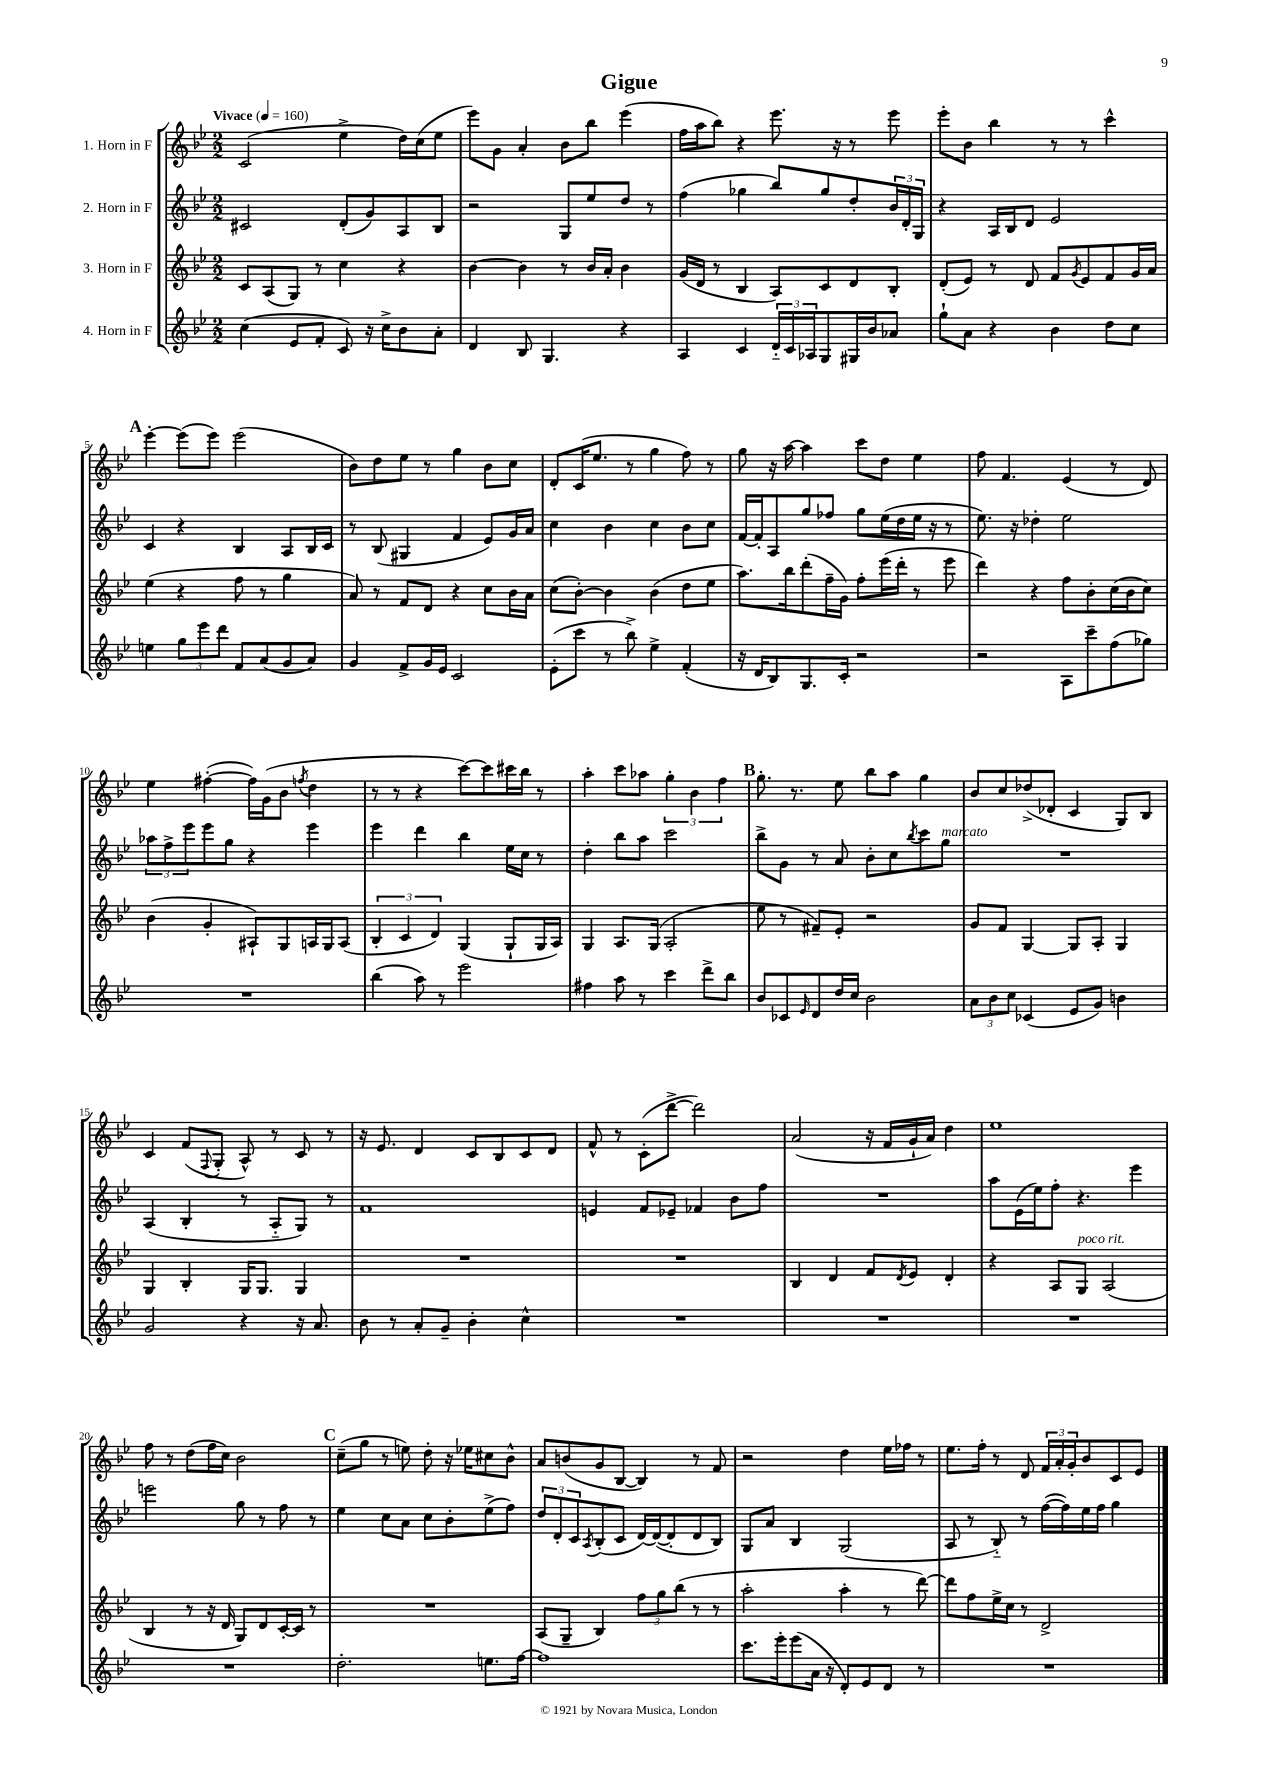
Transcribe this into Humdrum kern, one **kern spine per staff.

**kern	**kern	**kern	**kern
*part4	*part3	*part2	*part1
*staff4	*staff3	*staff2	*staff1
*I"4. Horn in F	*I"3. Horn in F	*I"2. Horn in F	*I"1. Horn in F
*clefG2	*clefG2	*clefG2	*clefG2
*k[b-e-]	*k[b-e-]	*k[b-e-]	*k[b-e-]
*M2/2	*M2/2	*M2/2	*M2/2
*MM160	*MM160	*MM160	*MM160
=1	=1	=1	=1
!	!	!	!LO:TX:a:B:t=Vivace
(4cc\	8c/L	2c#X/	(2c/
.	(8A/	.	.
8e-/L	8G/J)	.	.
8f'/J	8r	.	.
8c/)	4cc\	(8d'/L	4ee-^\
16r	.	8g/)	.
16cc^\KL	.	.	.
8b-\	4r	8A/	16dd\LL)
.	.	.	(16cc\J
8a'\J	.	8B-/J	8ee-\J
=2	=2	=2	=2
4d/	[4b-\	2r	8eee-\L)
.	.	.	8g\J
8B-/	4b-\]	.	4a'/
4.G/	.	.	.
.	8r	8G/L	8b-\L
.	16b-/LL	8ee-/	8bb-\J
.	16a'/JJ	.	.
4r	4b-\	8dd/J	(4eee-\
.	.	8r	.
=3	=3	=3	=3
4A/	(16g/LL	(4ff\	16ff\LL
.	16d/JJ	.	16aa\J
.	8r	.	8bb-\J)
4c/	4B-/	4gg-X\	4r
24d/LL	8A/L)	8bb-/L)	8.eee-\
24c/	.	.	.
24A-X/J	.	.	.
8G/	8c/	8gg-/	.
.	.	.	16r
16G#X/L	8d/	8dd'/	8r
16b-/J	.	.	.
8a-X/J	8B-'/J	24b-/L	8eee-\
.	.	24d'/	.
.	.	24G/JJ	.
=4	=4	=4	=4
8gg`\L	(8d'/L	4r	8eee-'\L
8a\J	8e-/J)	.	8b-\J
4r	8r	16A/LL	4bb-\
.	.	16B-/J	.
.	8d/	8d/J	.
4b-\	8f/L	2e-/	8r
.	8qg/	.	.
.	8e-/	.	8r
8dd\L	8f/	.	4ccc^^\
8cc\J	16g/L	.	.
.	16a/JJ	.	.
!!LO:LB:g=z
!!LO:REH:place=s1:t=A
=5	=5	=5	=5
4een\	(4ee-\	4c/	[4eee-'\
12gg\L	4r	4r	(8eee-\L]
12eee-\	.	.	.
.	.	.	8eee-\J)
12ddd\J	.	.	.
8f/L	8ff\	4B-/	(2eee-\
(8a/	8r	.	.
8g/	4gg\	8A/L	.
8a/J)	.	16B-/L	.
.	.	16c/JJ	.
=6	=6	=6	=6
4g/	8a/)	8r	8b-\L)
.	8r	(8B-/	8dd\
8f^/L	8f/L	4G#X/	8ee-\J
16g/L	8d/J	.	8r
16e-/JJ	.	.	.
2c/	4r	4f/	4gg\
.	8cc\L	8e-/L)	8b-\L
.	16b-\L	16g/L	8cc\J
.	16a\JJ	16a/JJ	.
=7	=7	=7	=7
(8e-'\L	(8cc\L	4cc\	8d'/L
8ccc\J	[8b-'\J)	.	(16c/K
.	.	.	8.ee-/J
8r	4b-\]	4b-\	.
8bb-^\)	.	.	8r
4ee-^\	(4b-\	4cc\	4gg\
(4f'/	8dd\L	8b-\L	8ff\)
.	8ee-\J	8cc\J	8r
=8	=8	=8	=8
16r	8.aa\L)	[16f/LL	8gg\
16d/KL	.	16f'/J]	.
8B-/)	.	8A/	16r
.	16bb-\k	.	[16aa\
8.G/	(8ddd'\	8gg/	4aa\]
.	16ff~\L	8ff-X/J	.
16c'/Jk	16g\JJ)	.	.
2r	8ff'\L	8gg\L	8ccc\L
.	(16eee-\L	(16ee-\L	8dd\J
.	16ddd'\JJ	16dd\	.
.	8r	16ee-\JJ	4ee-\
.	.	16r	.
.	8eee-\	8r	.
=9	=9	=9	=9
2r	4ddd\)	8.ee-\)	8ff\
.	.	.	4.f/
.	.	16r	.
.	4r	4dd-X'\	.
8A\L	8ff\L	2ee-\	(4e-/
8ccc~\	8b-'\	.	.
(8ff\	(16cc\L	.	8r
.	16b-\J	.	.
8gg-X\J)	8cc\J)	.	8d/)
!!LO:LB:g=z
=10	=10	=10	=10
1r	(4b-\	12aa-X\L	4ee-\
.	.	12ff^\	.
.	.	12eee-\	.
.	4g'/	8eee-\	([4ff#X'\
.	.	8gg\J	.
.	8A#X`/L)	4r	16ff#\LL])
.	.	.	(16g\J
.	8G/	.	8b-\J
.	.	.	8qffn/
.	16An/L	4eee-\	4dd\
.	16G/J	.	.
.	(8A/J	.	.
=11	=11	=11	=11
(4bb-\	6B-'/	4eee-\	8r
.	.	.	8r
.	6c/	.	.
8aa\)	.	4ddd\	4r
.	6d/)	.	.
8r	.	.	.
2eee-\	(4G/	4bb-\	[8ccc\L)
.	.	.	8ccc\]
.	8G`/L	16ee-\LL	16ccc#X\L
.	.	16cc\JJ	16bb-\JJ
.	16G/L	8r	8r
.	16A/JJ)	.	.
=12	=12	=12	=12
4ff#X\	4G/	4dd'\	4aa'\
8aa\	8.A/L	8bb-\L	8ccc\L
8r	.	8aa\J	8aa-X\J
.	(16G/Jk	.	.
4ccc\	2A'/	2ccc\	6gg'\
.	.	.	6b-\
8ddd^\L	.	.	.
.	.	.	6ff\
8bb-\J	.	.	.
!!LO:REH:place=s1:t=B
=13	=13	=13	=13
8b-/L	8ee-\	8bb-^\L	8.gg'\
8c-X/	8r	8g\J	.
.	.	.	8.r
16qqe-/	.	.	.
8d/	8f#X~/L)	8r	.
16dd/L	8e-'/J	8a/	8ee-\
16cc/JJ	.	.	.
2b-\	2r	8b-'\L	8bb-\L
.	.	8cc\	8aa\J
.	.	8qbb-/	.
.	.	8ccc\	4gg\
!	!	!LO:TX:a:i:t=marcato	!
.	.	8gg\J	.
=14	=14	=14	=14
12a\L	8g/L	1r	8b-/L
12b-\	.	.	.
.	8f/J	.	8cc/
12cc\J	.	.	.
(4c-X/	[4G/	.	(8dd-X^/
.	.	.	8d-X'/J
8e-/L	8G/L]	.	4c/
8g/J)	8A'/J	.	.
4bn\	4G/	.	8G/L)
.	.	.	8B-/J
!!LO:LB:g=z
=15	=15	=15	=15
2g/	4G/	(4A/	4c/
.	4B-'/	4B-'/	(8f/L
.	.	.	8qqF/
.	.	.	8G'/J
4r	16G/KL	8r	8A^^/)
.	8.G/J	.	.
.	.	8A/L	8r
16r	4G/	8G/J)	8c/
8.a/	.	.	.
.	.	8r	8r
=16	=16	=16	=16
8b-\	1r	1f	16r
.	.	.	8.e-/
8r	.	.	.
8a'/L	.	.	4d/
8g~/J	.	.	.
4b-'\	.	.	8c/L
.	.	.	8B-/
4cc^^\	.	.	8c/
.	.	.	8d/J
=17	=17	=17	=17
1r	1r	4en/	8f^^/
.	.	.	8r
.	.	8f/L	(8c'\L
.	.	8e-X~/J	[8ddd^\J
.	.	4f-X/	2ddd\])
.	.	8b-\L	.
.	.	8ff\J	.
=18	=18	=18	=18
1r	4B-/	1r	(2a/
.	4d/	.	.
.	8f/L	.	16r
.	.	.	16f/LL
.	8qd/	.	.
.	8e-/J	.	16g`/
.	.	.	16a/JJ)
.	4d'/	.	4dd\
=19	=19	=19	=19
1r	4r	8aa\L	1ee-
.	.	(16e-\L	.
.	.	16ee-\J)	.
.	8A/L	8ff'\J	.
!	!LO:TX:a:i:t=poco rit.	!	!
.	8G/J	4.r	.
.	(2A/	.	.
.	.	4eee-\	.
!!LO:LB:g=z
=20	=20	=20	=20
1r	4B-/	2eeen\	8ff\
.	.	.	8r
.	8r	.	(8dd\L
.	16r	.	16ff\L
.	16d/	.	16cc\JJ)
.	8G/L)	8gg\	2b-\
.	8d/	8r	.
.	[16c'/L	8ff\	.
.	16c/JJ]	.	.
.	8r	8r	.
!!LO:REH:place=s1:t=C
=21	=21	=21	=21
2.dd'\	1r	4ee-\	(8cc~\L
.	.	.	8gg\J
.	.	8cc\L	8r
.	.	8a\J	8een\)
.	.	8cc\L	8dd'\
.	.	8b-'\	16r
.	.	.	16ee-X\KL
8.een\L	.	(8ee-^\	8cc#X\
.	.	8ff\J)	8b-^^\J
[16ff\Jk	.	.	.
=22	=22	=22	=22
1ff]	(8A/L	12dd/L	8a/L
.	.	12d'/	.
.	8G~/J	.	(8bn/
.	.	12c/	.
.	.	8qA/	.
.	4B-/)	(8B-'/	8g/
.	.	8c/J	[8B-/J
.	12ff\L	[16d/LL)	4B-/])
.	.	(16d/J_	.
.	12gg\	.	.
.	.	8d'/]	.
.	(12bb-\J	.	.
.	8r	8d/	8r
.	8r	8B-/J)	8f/
=23	=23	=23	=23
8.ccc\L	2aa'\	8G/L	2r
.	.	8a/J	.
16eee-'\k	.	.	.
(8eee-\	.	4B-/	.
16a\Jk	.	.	.
16r	.	.	.
8d'/L)	4aa'\	(2G/	4dd\
8e-/	.	.	.
8d/J	8r	.	16ee-\LL
.	.	.	16ff-X\JJ
8r	[8ddd\)	.	8r
=24	=24	=24	=24
1r	8ddd\L]	8A/	8.ee-\L
.	8ff\	8r	.
.	.	.	16ff'\Jk
.	16ee-^\L	8B-/)	8r
.	16cc\JJ	.	.
.	8r	8r	8d/
.	2d^/	([16ff\LL	24f/LL
.	.	.	24a'/
.	.	16ff\])	.
.	.	.	24g'/J
.	.	16ee-\	8b-/
.	.	16ff\JJ	.
.	.	4gg\	8c/
.	.	.	8e-/J
==	==	==	==
*-	*-	*-	*-
